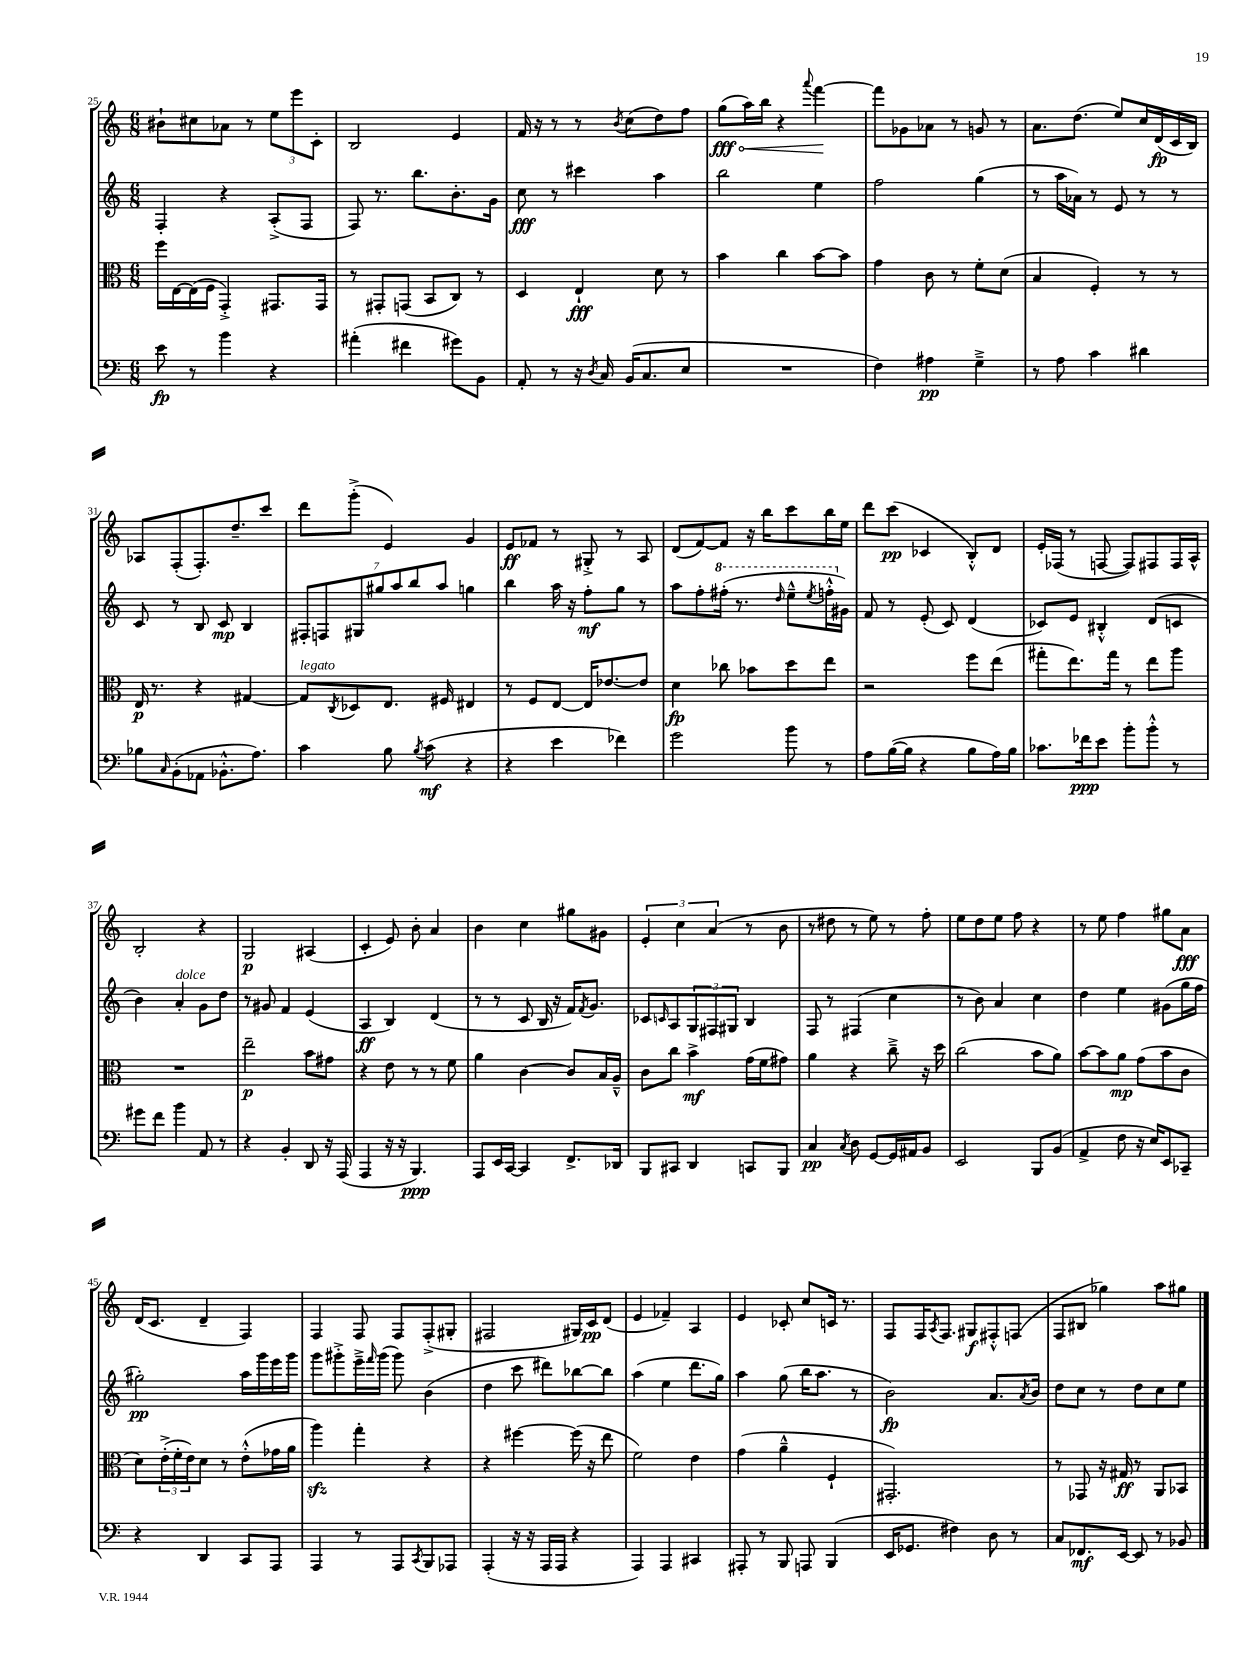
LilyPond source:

<<
\new StaffGroup <<
\new Staff = "s0" {
    \clef treble \key c \major \numericTimeSignature \time 6/8
    bis'8-! cis''8 aes'8 r8 \tuplet 3/2 { e''8 e'''8 c'8-. } |
    b2 e'4 |
    f'16 r16 r8 r8 \acciaccatura { b'8 } c''8( d''8) f''8 |
    \once \override Hairpin.circled-tip = ##t g''8\fff\<( a''16) b''16 r4 \appoggiatura { a'''8 } f'''4~\! |
    f'''8 ges'8 aes'8 r8 g'8 r8 |
    a'8. d''8.( e''8) c''16 d'16\fp( c'16 b16) |
    aes8 f8-.( f8.-.) d''8.-- c'''8 |
    d'''8 g'''8-.->( e'4) g'4 |
    e'8\ff fes'8 r8 gis8-.-> r8 a8 |
    d'8( f'8~) f'8 r16 b''16 c'''8 b''16 e''16 |
    d'''8 c'''8\pp( ces'4 b8-.-^) d'8 |
    e'16-. fes16( r8 f8~ f8) fis8 fis16 a16-^ |
    b2-. r4 |
    g2\p ais4( |
    c'4-. e'8) b'8-. a'4 |
    b'4 c''4 gis''8 gis'8 |
    \tuplet 3/2 { e'4-. c''4 a'4( } r8 b'8 |
    r8 dis''8 r8 e''8) r8 f''8-. |
    e''8 d''8 e''8 f''8 r4 |
    r8 e''8 f''4 gis''8 a'8\fff |
    d'16( c'8. d'4-- f4) |
    f4 f8 f8 f8-.->( gis8-. |
    fis2 gis16) c'16\pp d'8( |
    e'4 fes'4--) a4 |
    e'4 ces'8-. c''8 c'16 r8. |
    f8 f16 \acciaccatura { a8 } f8. gis8\f fis8-.-^ f8( |
    f8 bis8 ges''4) a''8 gis''8 \bar "|." |
}
\new Staff = "s1" {
    \clef treble \key c \major \numericTimeSignature \time 6/8
    f4-. r4 a8-.->( f8 |
    f8) r8. b''8. b'8.-. g'16 |
    c''8\fff r8 cis'''4 a''4 |
    b''2 e''4 |
    f''2 g''4( |
    r8 a''16 aes'16) r8 e'8 r8 r8 |
    c'8 r8 b8 c'8\mp b4 |
    \tuplet 7/4 { fis8-. f8 gis8 gis''8 a''8 b''8 a''8 } g''4 |
    b''4 a''16 r16 f''8-.\mf g''8 r8 |
    a''8 f''8-. \ottava #1 fis'''16-.( r8. \grace { d'''16 } e'''8---^ \acciaccatura { e'''8 } f'''16-.-^ \ottava #0 gis'16) |
    f'8 r8 e'8-.( c'8) d'4( |
    ces'8) e'8 bis4-.-^ d'8( c'8 |
    b'4) a'4-.^\markup { \italic "dolce" } g'8 d''8 |
    r8 gis'8 f'4 e'4( |
    a4\ff b4) d'4( |
    r8 r8 c'8 b16 r16 f'16) \acciaccatura { f'8 } g'8. |
    ces'8 \grace { c'16 } a8 \tuplet 3/2 { g8 fis8 gis8 } b4 |
    f8 r8 fis4( c''4 |
    r8 b'8) a'4 c''4 |
    d''4 e''4 gis'8( g''16 f''16 |
    gis''2-.\pp) a''16 g'''16 e'''16 g'''16 |
    g'''8 gis'''8-.-> e'''16---> \grace { f'''16 } gis'''16( gis'''8) b'4( |
    d''4 c'''8 dis'''8) bes''8~ bes''8 |
    a''4( e''4 d'''8. g''16) |
    a''4 g''8( b''16 a''8. r8 |
    b'2\fp) a'8. \acciaccatura { a'8 } b'16 |
    d''8 c''8 r8 d''8 c''8 e''8 \bar "|." |
}
\new Staff = "s2" {
    \clef alto \key c \major \numericTimeSignature \time 6/8
    f''16 e16~ e16( f16 g,4-.->) gis,8. gis,16 |
    r8 gis,8-. g,8( b,8 c8) r8 |
    d4 e4-!\fff d'8 r8 |
    b'4 c''4 b'8~ b'8 |
    g'4 c'8 r8 f'8-. d'8( |
    b4 f4-.) r8 r8 |
    e16\p r8. r4 gis4~ |
    gis8^\markup { \italic "legato" } \acciaccatura { c8 } des8 e8. fis16 eis4 |
    r8 f8 e8~ e16 ees'8.~ ees'8 |
    d'4\fp ces''8 bes'8 d''8 e''8 |
    r2 f''8 e''8( |
    gis''8-. e''8.) gis''16 r8 e''8 a''8 |
    R2. |
    e''2--\p b'8 gis'8 |
    r4 e'8 r8 r8 f'8 |
    a'4 c'4~ c'8 b16 a16---^ |
    c'8 c''8 b'4->\mf g'16( f'16 gis'8) |
    a'4 r4 c''8---> r16 d''16 |
    c''2( b'8 a'8) |
    b'8~ b'8 a'8\mp g'8( b'8 c'8 |
    d'8) \tuplet 3/2 { e'16-.->( f'16-. e'16) } d'8 r8 e'8-.-^( ges'16 a'16 |
    a''4\sfz) g''4-. r4 |
    r4 fis''4~ fis''16( r16 e''8 |
    f'2) e'4 |
    g'4( a'4---^ f4-! |
    gis,2.-.) |
    r8 ges,8 r16 gis16\ff r8 a,8 bes,8 \bar "|." |
}
\new Staff = "s3" {
    \clef bass \key c \major \numericTimeSignature \time 6/8
    e'8\fp r8 b'4 r4 |
    ais'4-.( fis'4 gis'8) b,8 |
    a,8-. r8 r16 \acciaccatura { d8 } c16 b,16( c8. e8 |
    R2. |
    f4) ais4\pp g4---> |
    r8 a8 c'4 dis'4 |
    bes8 \grace { c16 } b,8-.( aes,8 bes,8.-.-^ a8.) |
    c'4 b8 \acciaccatura { b8 } c'8\mf( r4 |
    r4 e'4 fes'4) |
    g'2 b'8 r8 |
    a8 b16~( b16 r4 b8 a16) b16 |
    ces'8. fes'16\ppp e'8 b'8-. b'8-.-^ r8 |
    gis'8 f'8 b'4 a,8 r8 |
    r4 b,4-. d,8 r16 a,,16( |
    a,,4 r16 r16 b,,4.\ppp) |
    a,,8 e,16 c,16~ c,4 f,8.-> des,16 |
    b,,8 cis,8 d,4 c,8 b,,8 |
    c4\pp \acciaccatura { c8 } d8 g,8~ g,16 ais,16 b,8 |
    e,2 b,,8 b,8( |
    a,4-> f8 r16 e16) e,8 ces,8-- |
    r4 d,4 c,8 a,,8 |
    a,,4 r8 a,,8 \acciaccatura { c,8 } b,,8 aes,,8 |
    a,,4-.( r16 r16 a,,16 a,,16 r4 |
    a,,4) a,,4 cis,4 |
    ais,,8-. r8 b,,8 a,,8 b,,4( |
    e,16 ges,8. fis4) d8 r8 |
    c8 fes,8.\mf e,16~ e,8 r8 bes,8 \bar "|." |
}
>>
>>
\layout { \context { \Score currentBarNumber = #25 } }
